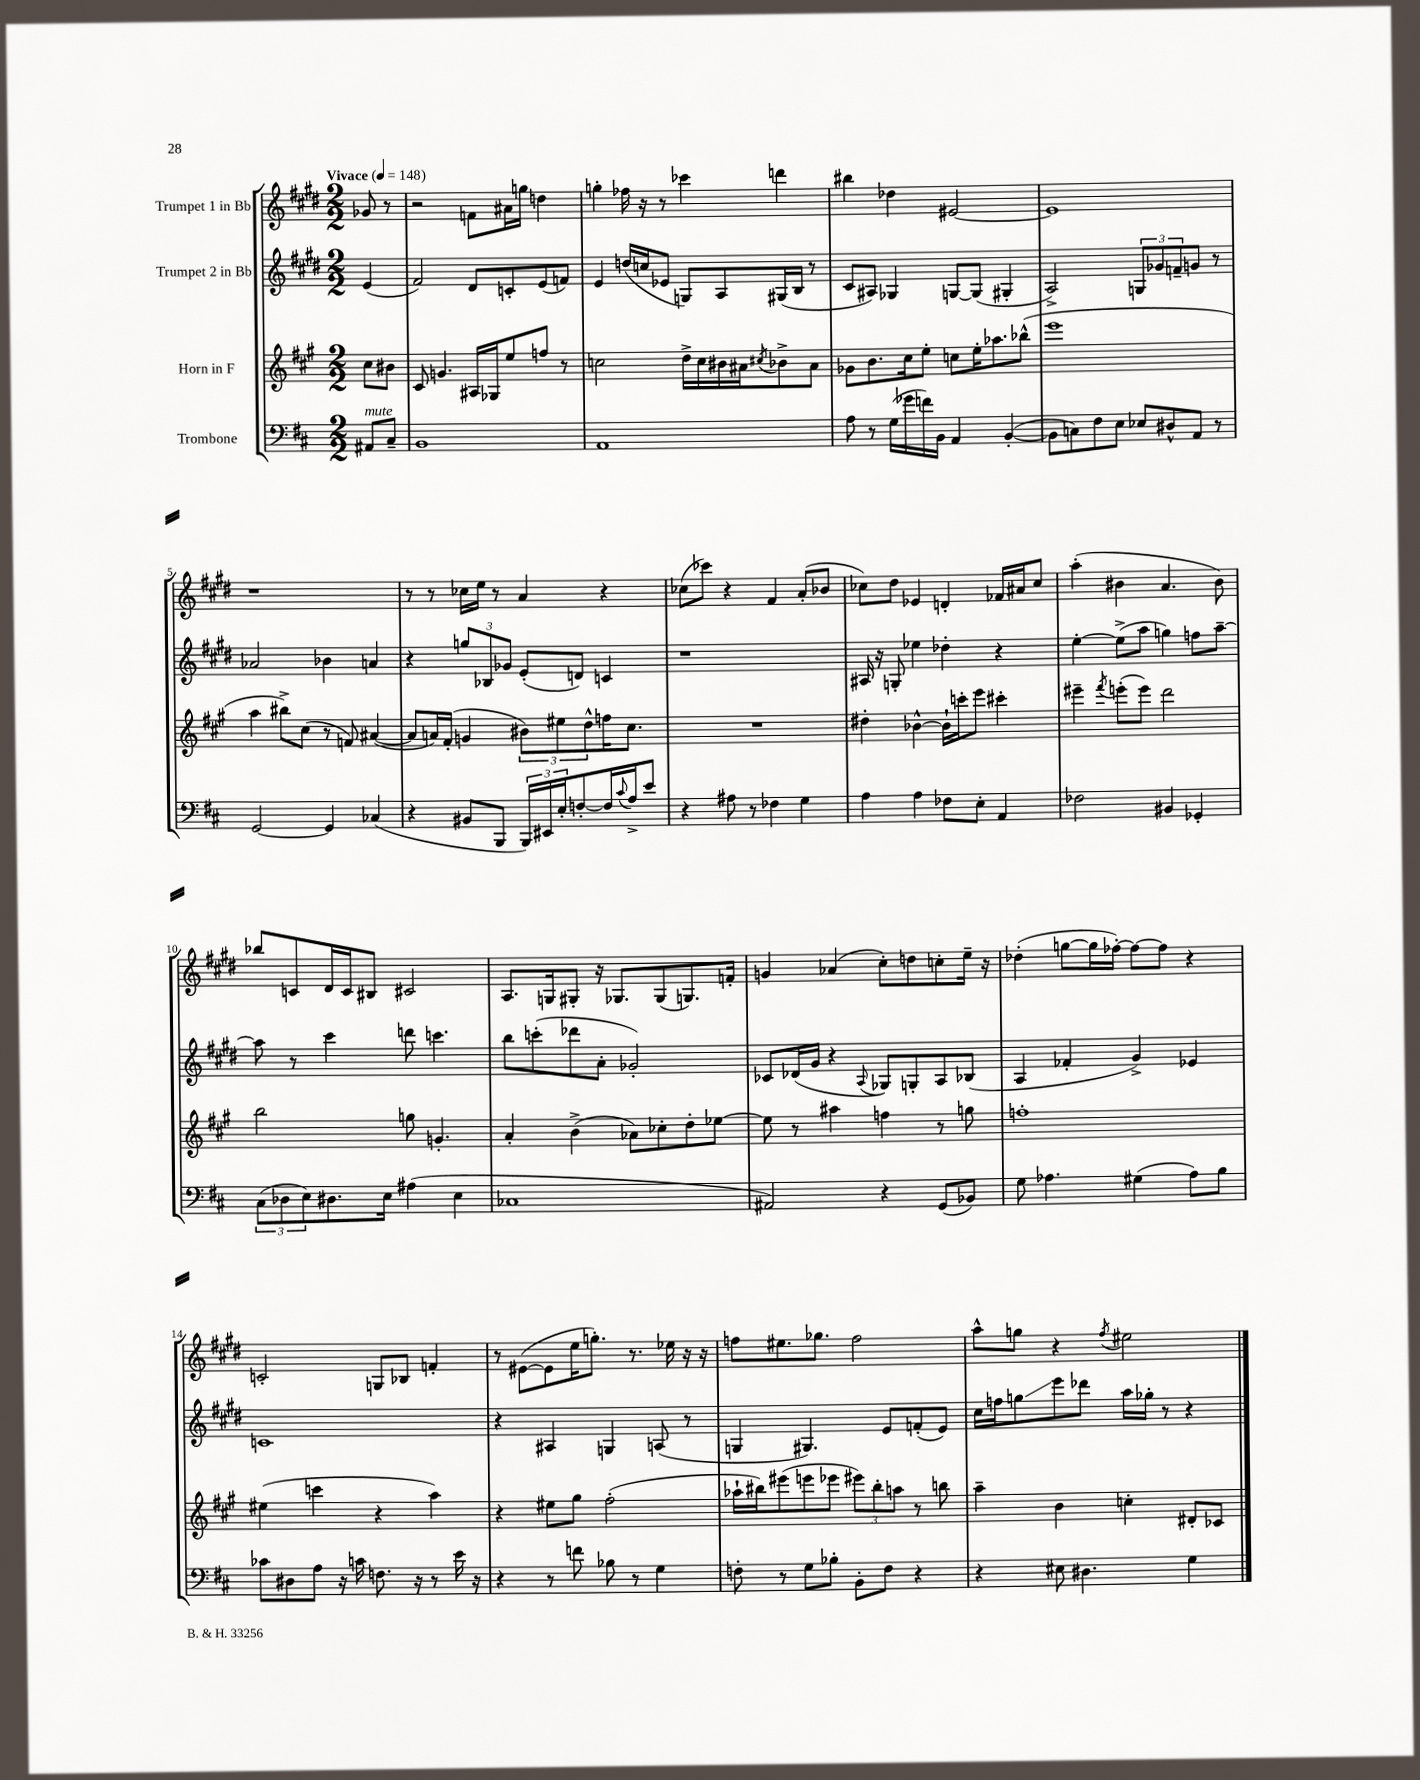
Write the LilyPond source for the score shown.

<<
\new StaffGroup <<
\new Staff = "s0" \with { instrumentName = "Trumpet 1 in Bb" } {
    \clef treble \key e \major \numericTimeSignature \time 2/2 \partial 4 \tempo "Vivace" 4 = 148
    ges'8 r8 |
    r2 f'8 ais'16 g''16 d''4 |
    g''4-. fes''16 r16 r8 ces'''4 d'''4 |
    bis''4 des''4 eis'2~ |
    eis'1 |
    r1 |
    r8 r8 ces''16 e''16 r8 a'4 r4 |
    ces''8( ces'''8) r4 fis'4 a'8-.( bes'8 |
    ces''8) dis''8 ees'4 d'4-. fes'16 ais'16 ces''8 |
    a''4-.( bis'4 a'4. bis'8) |
    bes''8 c'8 dis'16 c'16 bis8 cis'2 |
    a8. g16 gis8-. r16 ges8. ges8( g8.) f'16-. |
    g'4 aes'4( cis''8-.) d''8 c''8-. e''16-- r16 |
    des''4-.( g''8~ g''16 fes''16~-.) fes''8~ fes''8 r4 |
    c'2-. g8 bes8 f'4-. |
    r8 eis'8~( eis'8 e''16 g''8.-.) r8. ees''16 r16 r16 |
    f''8 eis''8. ges''8. f''2 |
    a''8-^ g''8 r4 \acciaccatura { fis''8 } eis''2 \bar "|." |
}
\new Staff = "s1" \with { instrumentName = "Trumpet 2 in Bb" } {
    \clef treble \key e \major \numericTimeSignature \time 2/2 \partial 4
    e'4( |
    fis'2) dis'8 c'8-. e'8( f'8) |
    e'4 d''16( c''16 ees'8 g8) a8 gis16( b16 r8 |
    cis'8 ais8) ges4 g8~ g8( gis4-. |
    a2->) \tuplet 3/2 { g8 ges'8 f'8-- } g'8 r8 |
    aes'2 bes'4 a'4 |
    r4 \tuplet 3/2 { g''8 bes8 ges'8 } e'8-.( d'8) c'4 |
    r1 |
    ais16 r16 g8-. ees''4 des''4-. r4 |
    e''4~-. e''8->( a''8 g''4) f''8 a''8~-- |
    a''8 r8 cis'''4 d'''8 c'''4. |
    b''8 c'''8-.( des'''8 a'8-. ges'2-.) |
    ces'8 des'16( gis'16 r4 \appoggiatura { a8 } ges8) g8-. a8 bes8( |
    a4 fes'4-. gis'4->) ees'4 |
    c'1 |
    r4 ais4 g4 a8( r8 |
    g4 gis4.) e'8 f'8-.( e'8) |
    cis''16 f''16 g''8\glissando e'''8 des'''8 a''16 ges''16-. r8 r4 \bar "|." |
}
\new Staff = "s2" \with { instrumentName = "Horn in F" } {
    \clef treble \key a \major \numericTimeSignature \time 2/2 \partial 4
    cis''8 bis'8 |
    cis'8 g'4. ais16 ges16 e''8 f''8 r8 |
    c''2 d''16-> c''16 bis'16 ais'16 \acciaccatura { cis''8 } bes'8-> ais'8 |
    ges'8 b'8. cis''16 e''8-. c''8 e''16-. aes''8. bes''8-^( |
    e'''1 |
    a''4 bis''8->) cis''8( r8 f'8) ais'4~( |
    ais'8 a'16) fis'16-.( g'4 \tuplet 3/2 { bis'8) eis''8 d''8-^ } f''16 cis''8. |
    R1 |
    dis''4-. bes'4~-^ bes'16-! c'''16-. e'''8 cis'''4-. |
    eis'''4-- \acciaccatura { fis'''8 } e'''8-.( e'''8) d'''2 |
    b''2 g''8 g'4.-. |
    a'4-. b'4->( aes'8) ces''8-. d''8-. ees''8~ |
    ees''8 r8 ais''4 f''4 r8 g''8 |
    f''1-. |
    eis''4( c'''4 r4 a''4) |
    r4 eis''8 gis''8 fis''2-.( |
    aes''16-! bis''16) eis'''8( e'''8 ees'''8 \tuplet 3/2 { eis'''8) bis''8-. a''8 } r8 b''8 |
    a''4-- b'4 c''4-. dis'8-. ces'8 \bar "|." |
}
\new Staff = "s3" \with { instrumentName = "Trombone" } {
    \clef bass \key d \major \numericTimeSignature \time 2/2 \partial 4
    ais,8^\markup { \italic "mute" } cis8-- |
    b,1 |
    a,1 |
    a8 r8 g16( ges'16 f'16) b,16 a,4 b,4~-.( |
    b,8 c8) fis8 e8 ees8 dis8-^ a,8 r8 |
    g,2~ g,4 ces4( |
    r4 bis,8 b,,8 \tuplet 3/2 { b,,16) eis,16 e16-. } f8~-. f16 \appoggiatura { cis'8 } a16-> e'8 |
    r4 ais8 r8 fes4 g4 |
    a4 a4 fes8 e8-. a,4 |
    fes2 bis,4 ges,4-. |
    \tuplet 3/2 { cis8( des8 e8) } dis8. e16 ais4( e4 |
    ces1 |
    ais,2) r4 g,8( bes,8) |
    g8 aes4. gis4( aes8) b8 |
    ces'8 dis8 a8 r16 c'16 f8. r16 r8 e'16 r16 |
    r4 r8 f'8 bes8 r8 g4 |
    f8-. r8 g8 bes8-. b,8-. f8 r4 |
    r4 eis8 dis4. g4 \bar "|." |
}
>>
>>
